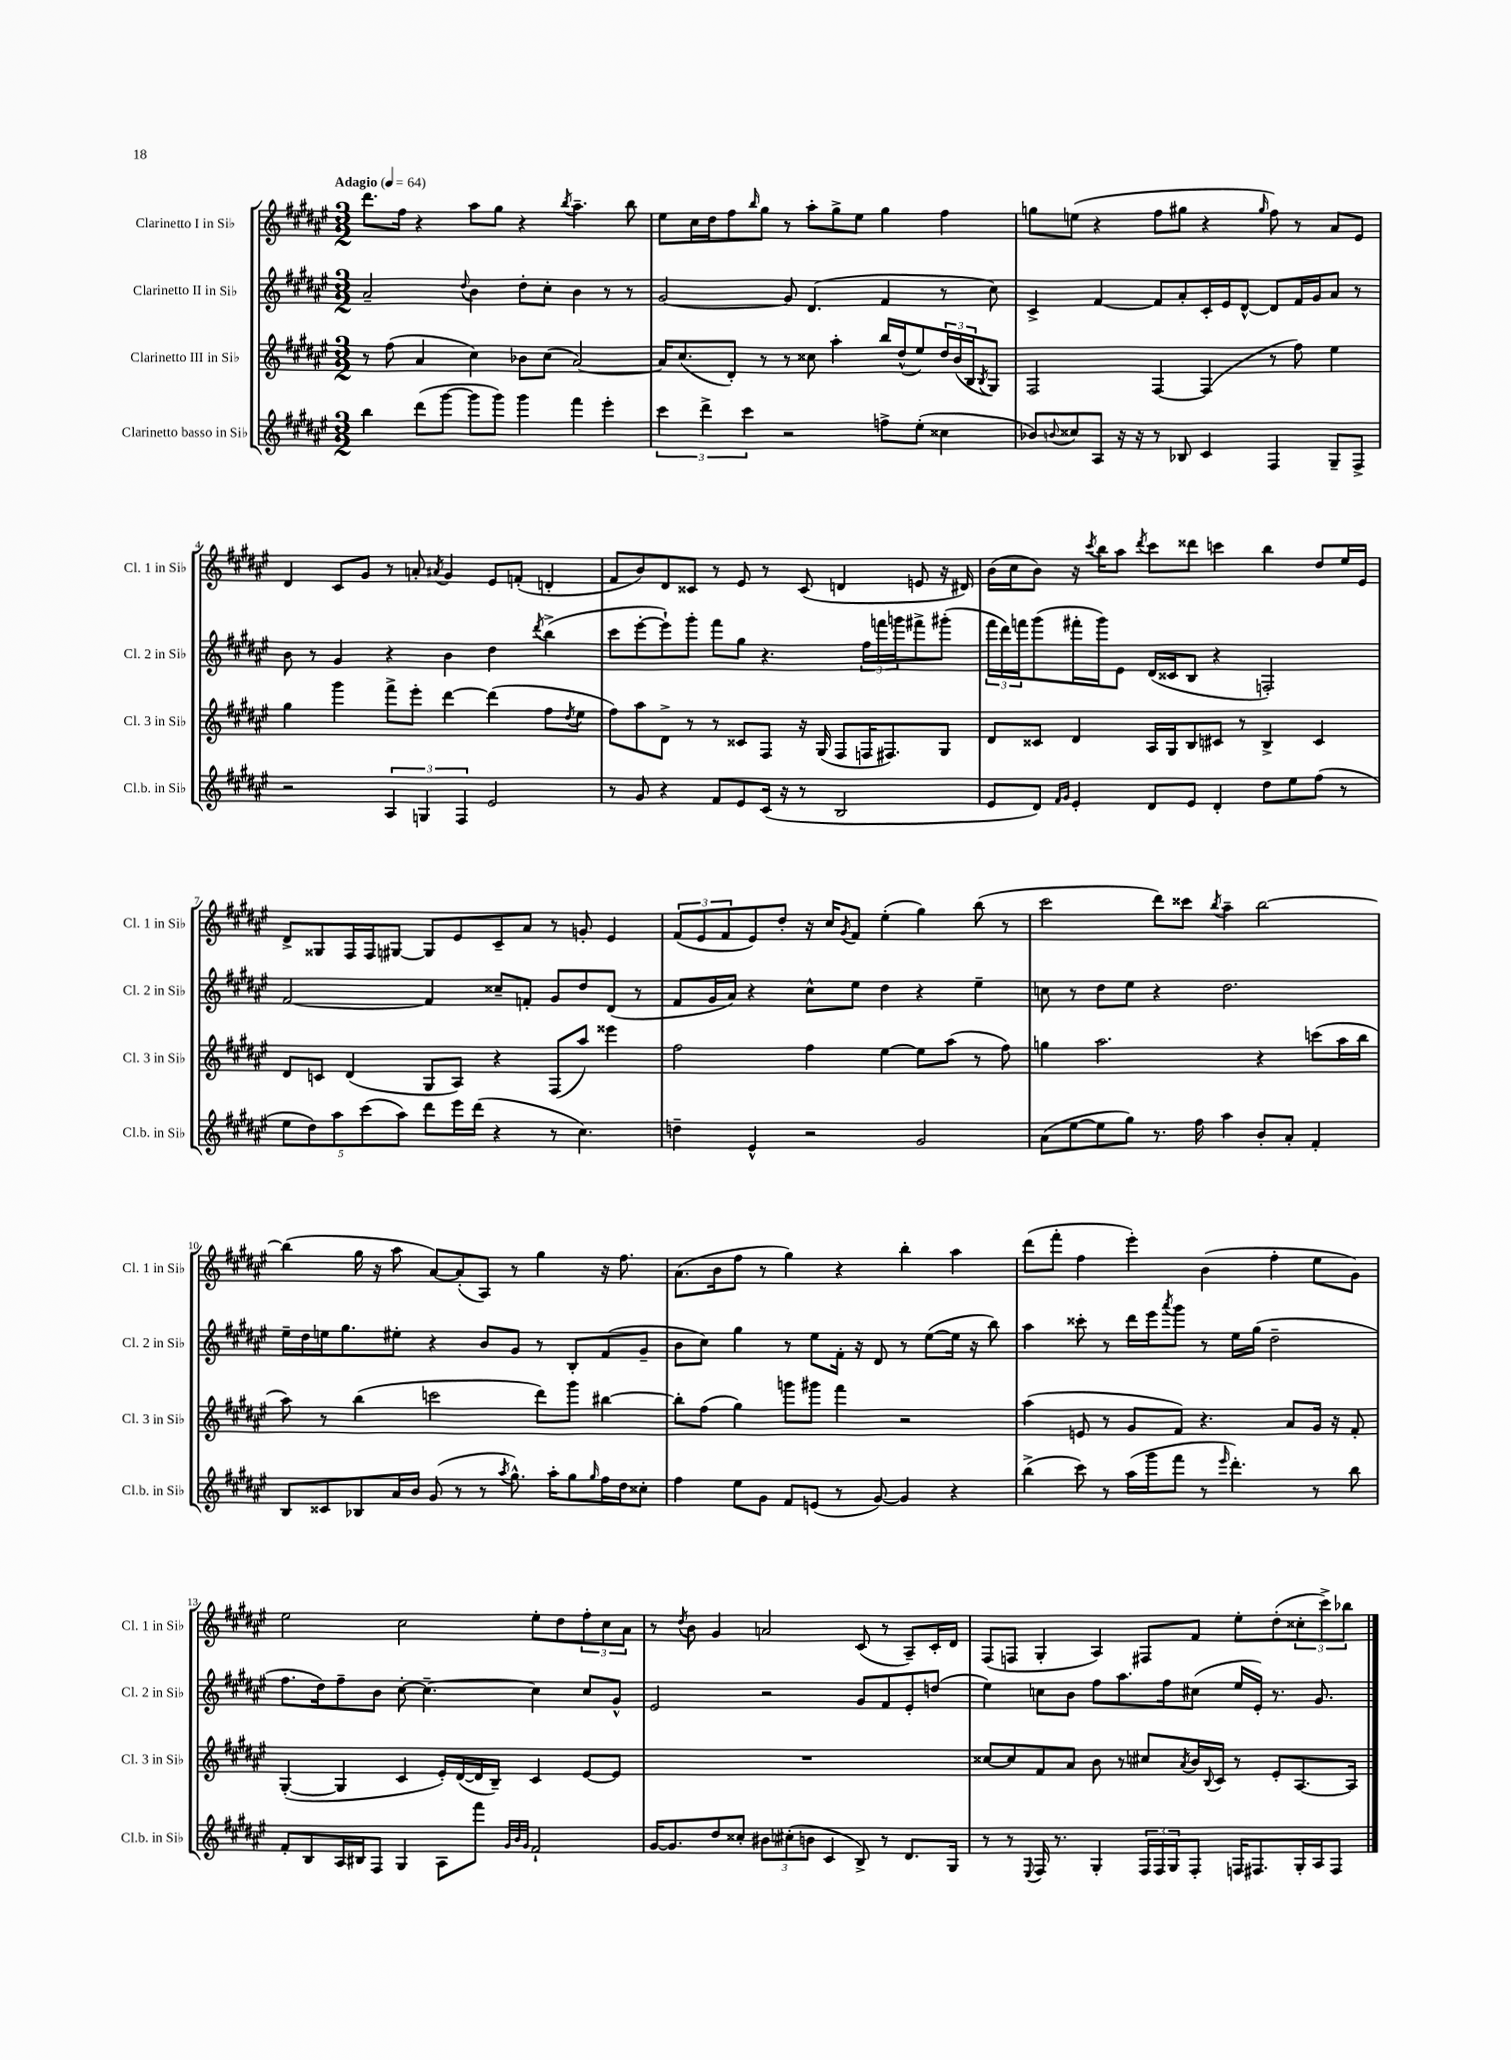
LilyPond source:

<<
\new StaffGroup <<
\new Staff = "s0" \with { instrumentName = "Clarinetto I in Sib" shortInstrumentName = "Cl. 1 in Sib" } {
    \clef treble \key fis \major \numericTimeSignature \time 3/2 \tempo "Adagio" 4 = 64
    dis'''8. fis''16 r4 ais''8 gis''8 r4 \acciaccatura { b''8 } ais''4.-- b''8 |
    eis''8 cis''16 dis''16 fis''8 \grace { b''16 } gis''8 r8 ais''8-. gis''8-> eis''8 gis''4 fis''4 |
    g''8 e''8( r4 fis''8 gis''8 r4 \grace { gis''16 } fis''8) r8 ais'8 eis'8 |
    dis'4 cis'8 gis'8 r8 a'8-. \acciaccatura { ais'8 } gis'4 eis'8 f'8-.( d'4-. |
    fis'8 b'8) dis'8 cisis'8 r8 eis'8 r8 cisis'8( d'4 e'8 r16 dis'16) |
    b'16( cis''16 b'8) r16 \acciaccatura { cis'''8 } b''16 ais''8 \acciaccatura { dis'''8 } cis'''8 disis'''8 c'''4 b''4 dis''8 eis''16 eis'16 |
    dis'8-> gisis8 fis16 fis16 gis8~ gis8 eis'8 cis'8-- ais'8 r8 g'8-. eis'4 |
    \tuplet 3/2 { fis'8( eis'8 fis'8 } eis'8) dis''8-. r16 cis''16 \acciaccatura { gis'8 } fis'8 eis''4-.( gis''4) b''8( r8 |
    cis'''2 dis'''8) cisis'''8 \acciaccatura { b''8 } ais''4-- b''2~ |
    b''4( gis''16 r16 ais''8 ais'8~) ais'8-.( ais8) r8 gis''4 r16 fis''8. |
    ais'8.( b'16 fis''8 r8 gis''4) r4 b''4-. ais''4 |
    dis'''8( fis'''8-. fis''4 eis'''4-.) b'4( fis''4-. eis''8 gis'8) |
    eis''2 cis''2 eis''8-. dis''8 \tuplet 3/2 { fis''8-. cis''8 ais'8 } |
    r8 \acciaccatura { dis''8 } b'8 gis'4 a'2 cis'8( r8 ais8--) cis'16-. dis'16 |
    fis8( f8 gis4-. ais4) fis8 fis'8 eis''8-. dis''8-.( \tuplet 3/2 { cisis''8-. cis'''8->) bes''8 } \bar "|." |
}
\new Staff = "s1" \with { instrumentName = "Clarinetto II in Sib" shortInstrumentName = "Cl. 2 in Sib" } {
    \clef treble \key fis \major \numericTimeSignature \time 3/2
    ais'2-- \appoggiatura { dis''8 } b'4 dis''8-. cis''8-. b'4 r8 r8 |
    gis'2~ gis'8 dis'4.( fis'4 r8 cis''8) |
    cis'4-> fis'4~ fis'8 ais'8-. cis'16-. eis'16 dis'8~-^ dis'8 fis'16 gis'16 ais'8 r8 |
    b'8 r8 gis'4 r4 b'4 dis''4 \acciaccatura { dis'''8 } b''4->( |
    cis'''8 eis'''8~-. eis'''8-!) gis'''8-. fis'''8 gis''8 r4. \tuplet 3/2 { fis''16 f'''16 g'''16 } fis'''8-> gis'''8-.( |
    \tuplet 3/2 { fis'''16 dis'''16) f'''16 } gis'''8( fis'''16-. gis'''16) eis'8 dis'16( cisis'16 b8 r4 f2-.) |
    fis'2~ fis'4 cisis''8-- f'8-. gis'8 dis''8 dis'8( r8 |
    fis'8 gis'16 ais'16) r4 cis''8-^ eis''8 dis''4 r4 eis''4-- |
    c''8 r8 dis''8 eis''8 r4 dis''2. |
    eis''16-- dis''16 e''16 gis''8. eis''8-. r4 b'8 gis'8 r8 b8-. fis'8( gis'8-- |
    b'8 cis''8) gis''4 r8 eis''8 fis'16-. r16 dis'8 r8 eis''8~( eis''16 r16 b''8) |
    ais''4 cisis'''8-. r8 dis'''16 eis'''16 \acciaccatura { ais'''8 } gis'''8 r8 eis''16 gis''16( dis''2-- |
    fis''8. dis''16) fis''8-- b'8 cis''8~-. cis''4.~-- cis''4 cis''8 gis'8-^ |
    eis'2 r2 gis'8 fis'8 eis'8-. d''8( |
    eis''4) c''8 b'8 fis''8 ais''8. fis''16 cis''8( eis''16 eis'16-.) r8. gis'8. \bar "|." |
}
\new Staff = "s2" \with { instrumentName = "Clarinetto III in Sib" shortInstrumentName = "Cl. 3 in Sib" } {
    \clef treble \key fis \major \numericTimeSignature \time 3/2
    r8 fis''8( ais'4 cis''4) bes'8 cis''8( ais'2~) |
    ais'16 cis''8.( dis'8-.) r8 r8 cisis''8 ais''4-. b''16 dis''16-^( eis''8) \tuplet 3/2 { dis''16 b'16( b16 } \acciaccatura { b8 } gis8) |
    fis2 fis4~ fis4( r8 fis''8) eis''4 |
    gis''4 gis'''4 fis'''8-> eis'''8-. dis'''4~ dis'''4( fis''8 \acciaccatura { dis''8 } eis''8 |
    fis''8) ais''8 dis'8-> r8 r8 cisis'8 fis8 r16 gis16( fis8 f16 fis8.) gis8 |
    dis'8 cisis'8 dis'4 ais16 gis16 b8 cis'8 r8 b4-> cis'4 |
    dis'8 c'8 dis'4( gis8 ais8) r4 fis8( ais''8) eisis'''4 |
    fis''2 fis''4 eis''4~ eis''8 ais''8( r8 fis''8) |
    g''4 ais''2. r4 c'''8( ais''16 b''16 |
    ais''8) r8 b''4( c'''2 dis'''8) gis'''8 bis''4~ |
    bis''8-. fis''8( gis''4) g'''8 gis'''8 fis'''4 r2 |
    ais''4( e'8 r8 gis'8 fis'8) r4. ais'8 gis'16 r16 fis'8-. |
    gis4~-.( gis4 cis'4 eis'16-.) dis'16~( dis'16 b16--) cis'4 eis'8~ eis'8 |
    R1. |
    cisis''8~ cisis''8 fis'8 ais'8 b'8 r8 cis''8 \acciaccatura { ais'8 } b'16 \appoggiatura { b8 } cis'16 r8 eis'8-. ais8.~ ais16 \bar "|." |
}
\new Staff = "s3" \with { instrumentName = "Clarinetto basso in Sib" shortInstrumentName = "Cl.b. in Sib" } {
    \clef treble \key fis \major \numericTimeSignature \time 3/2
    b''4 dis'''8( gis'''8~ gis'''8 gis'''8) gis'''4 fis'''4 eis'''4-. |
    \tuplet 3/2 { cis'''4 dis'''4-> cis'''4 } r2 f''8-> eis''8-.( cisis''4 |
    bes'8) \appoggiatura { b'8 } cisis''8 ais8 r16 r16 r8 bes8 cis'4 fis4 gis8-- fis8-> |
    r2 \tuplet 3/2 { ais4 g4 fis4 } eis'2 |
    r8 gis'8 r4 fis'8 eis'8 cis'16( r16 r8 b2 |
    eis'8 dis'8) \grace { fis'16 gis'16 } eis'4-. dis'8 eis'8 dis'4-. dis''8 eis''8 fis''8( r8 |
    \tuplet 5/4 { eis''8 dis''8) ais''8 cis'''8( ais''8) } dis'''8 eis'''16 dis'''16( r4 r8 cis''4.) |
    d''4-- eis'4-^ r2 gis'2 |
    ais'8( eis''8~ eis''8 gis''8) r8. fis''16 ais''4 b'8-. ais'8-. fis'4-. |
    b8 cisis'8 bes8 ais'16 b'16 gis'8( r8 r8 \acciaccatura { ais''8 } gis''8.-^) ais''16-. gis''8 \grace { gis''16 } fis''16 dis''16 cisis''8-. |
    fis''4 eis''8 gis'8 fis'8 e'8( r8 gis'8~) gis'4 r4 |
    b''4->( cis'''8) r8 ais''16( gis'''16 fis'''8 r8 \grace { eis'''16 } dis'''4.-.) r8 b''8 |
    fis'8-. b8 ais16 bis16 fis8 gis4 ais8 fis'''8 \grace { gis'32 b'32 gis'32 } fis'2-! |
    gis'16~ gis'8. dis''8 cisis''8-. \tuplet 3/2 { bis'8 cis''8-.( b'8 } cis'4 b8->) r8 dis'8. gis16 |
    r8 r8 \appoggiatura { eis8 } fis16 r8. gis4-. \tuplet 3/2 { fis16 fis16 gis16 } fis8-. f16 fis8. gis16-. ais16 fis8 \bar "|." |
}
>>
>>
